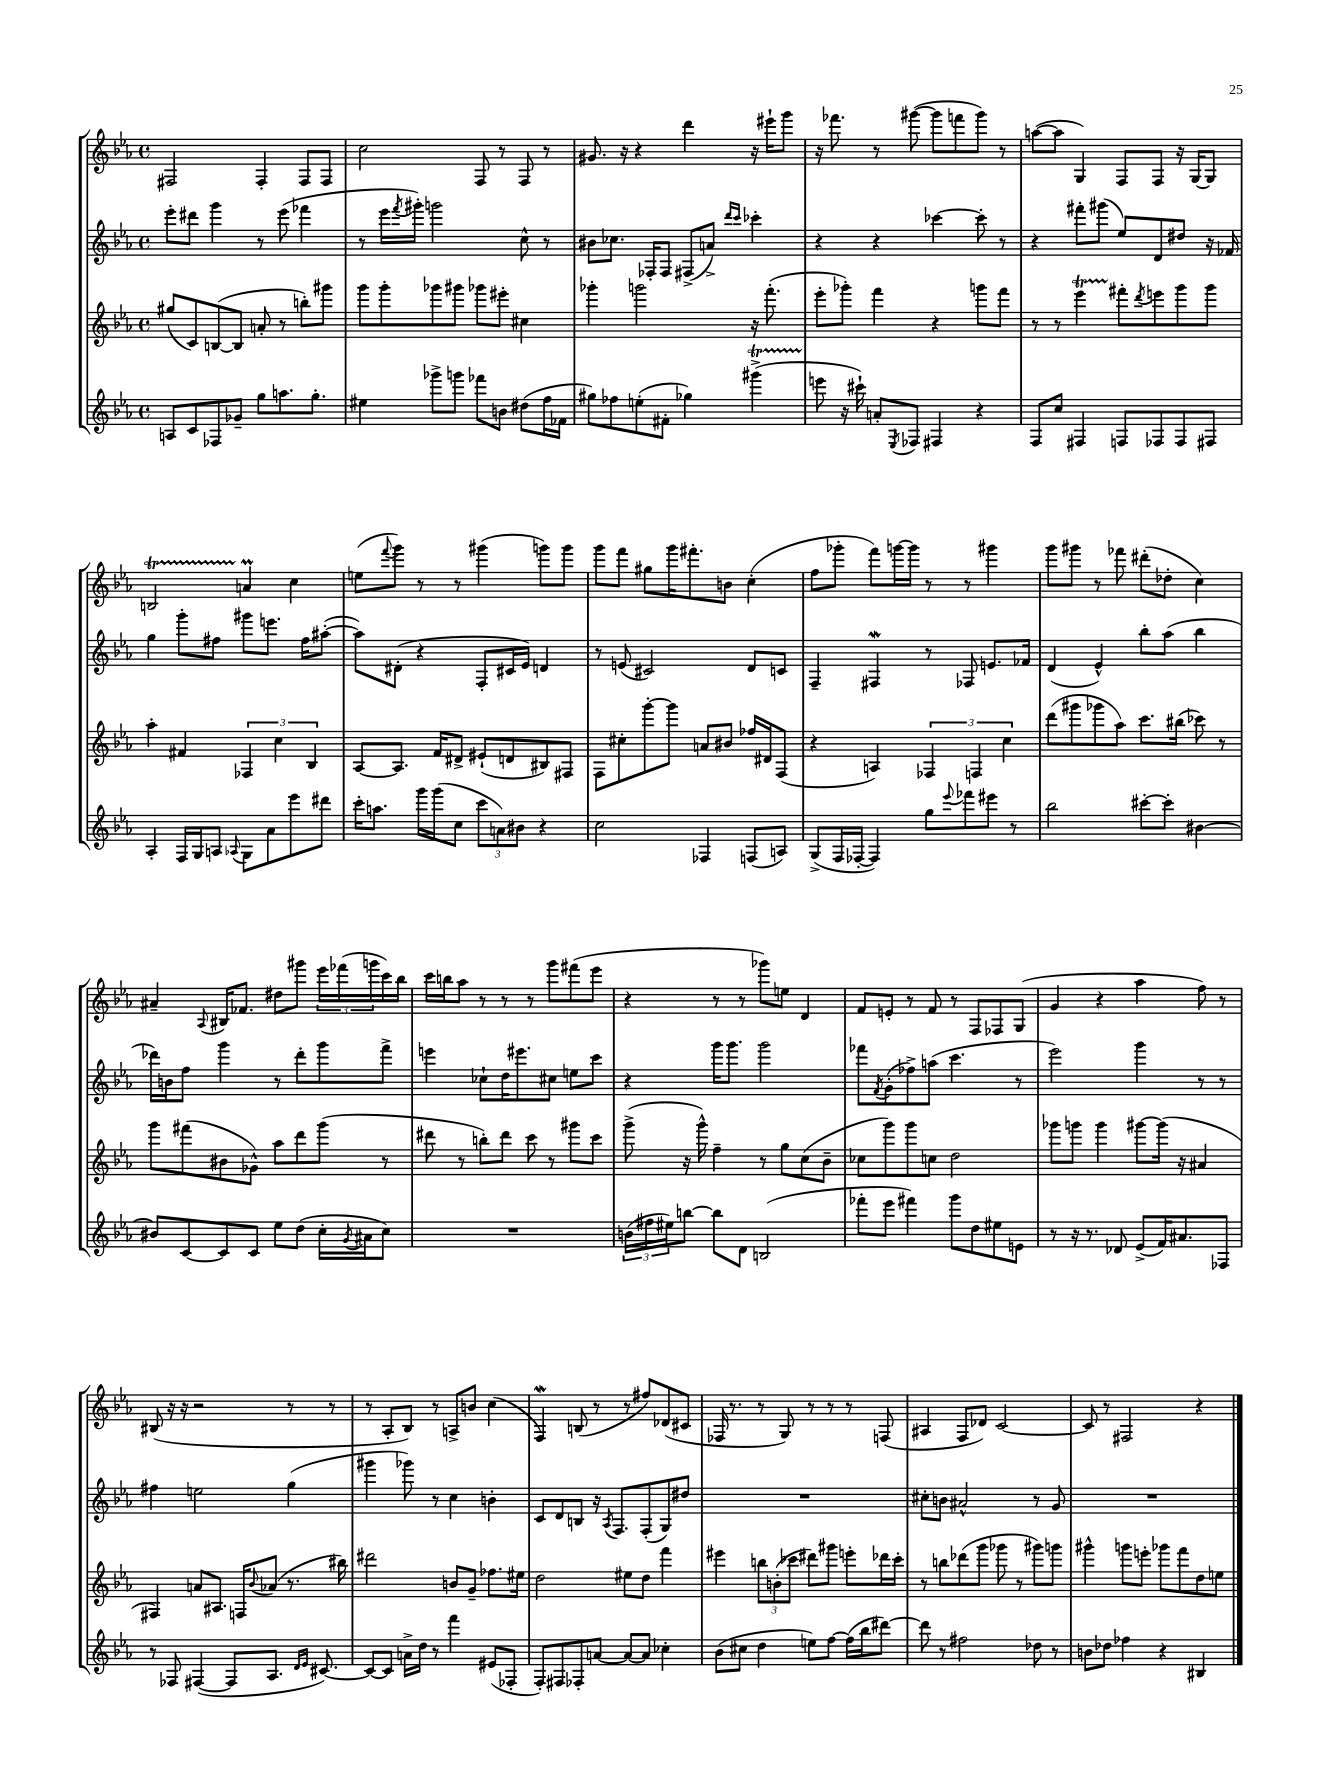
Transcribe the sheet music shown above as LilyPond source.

<<
\new StaffGroup <<
\new Staff = "s0" {
    \clef treble \key ees \major \defaultTimeSignature \time 4/4
    fis2 fis4-. fis8 fis8 |
    c''2 f8 r8 f8 r8 |
    gis'8. r16 r4 d'''4 r16 eis'''16-! g'''8 |
    r16 fes'''8. r8 gis'''8~( gis'''8 f'''8 gis'''8) r8 |
    a''8~( a''8 g4) f8 f8 r16 g16~ g8 |
    b2\startTrillSpan a'4\prall\stopTrillSpan c''4 |
    e''8( \appoggiatura { f'''8 } g'''8) r8 r8 gis'''4( g'''8) g'''8 |
    g'''8 f'''8 gis''8 g'''16 fis'''8.-. b'8 c''4-.( |
    f''8 ges'''8-. f'''8) g'''16~ g'''16 r8 r8 gis'''4 |
    g'''8 gis'''8 r8 fes'''8 dis'''8-.( des''8-. c''4) |
    ais'4-- \appoggiatura { aes8 } bis16 fes'8. dis''8 gis'''8 \tuplet 3/2 { ees'''16 fes'''16( g'''16 } c'''16) bes''16 |
    c'''16 b''16 aes''8 r8 r8 r8 g'''8 fis'''8( ees'''8 |
    r4 r8 r8 ges'''8) e''8 d'4 |
    f'8 e'8-. r8 f'8 r8 f8 fes8 g8( |
    g'4 r4 aes''4 f''8) r8 |
    bis8( r16 r16 r2 r8 r8 |
    r8 aes8-. bes8) r8 a8-> b'8 c''4( |
    f4\mordent) b8( r8 r8 fis''8) des'8( cis'8 |
    fes16 r8. r8 g8) r8 r8 r8 f8( |
    ais4 f8 des'8) c'2~ |
    c'8 r8 fis2 r4 \bar "|." |
}
\new Staff = "s1" {
    \clef treble \key ees \major \defaultTimeSignature \time 4/4
    ees'''8-. dis'''8 g'''4 r8 ees'''8( fes'''4 |
    r8 ees'''16 \acciaccatura { f'''8 } gis'''16-.) g'''2 c''8-^ r8 |
    bis'8 ces''8. fes16-. fes8 fis8->( a'8->) \grace { d'''16 c'''16 } ces'''4-. |
    r4 r4 ces'''4~ ces'''8-. r8 |
    r4 fis'''8-. gis'''8( ees''8) d'8 dis''8 r16 fes'16 |
    g''4 g'''8-. fis''8 gis'''8 e'''8. fis''16 ais''8~-.( |
    ais''8) dis'8-.( r4 f8-. cis'16 ees'16) d'4 |
    r8 e'8( cis'2) d'8 c'8 |
    f4-- fis4\mordent r8 fes8 e'8. fes'16 |
    d'4( ees'4-^) bes''8-. aes''8( bes''4 |
    des'''16) b'16 f''8 g'''4 r8 des'''8-. g'''8 f'''8-> |
    e'''4 ces''8-! d''16 eis'''8. cis''8 e''8 c'''8 |
    r4 g'''16 g'''8. g'''2 |
    fes'''8 \acciaccatura { f'8 } g'8-.( fes''8->) a''8( c'''4. r8 |
    ees'''2) g'''4 r8 r8 |
    fis''4 e''2 g''4( |
    gis'''4 ges'''8) r8 c''4 b'4-. |
    c'8 d'8 b8 r16 \acciaccatura { aes8 } f8. f8-.( g8) dis''8 |
    R1 |
    cis''8-. b'8 ais'2-^ r8 g'8 |
    R1 \bar "|." |
}
\new Staff = "s2" {
    \clef treble \key ees \major \defaultTimeSignature \time 4/4
    gis''8( c'8) b8~( b8 a'8-. r8 b''8-.) gis'''8 |
    g'''8 g'''8-. ges'''8 gis'''8 ges'''8 eis'''8-. cis''4 |
    ges'''4-. g'''2 r16 f'''8.-.( |
    ees'''8-. ges'''8-.) f'''4 r4 g'''8 f'''8 |
    r8 r8 ees'''4\startTrillSpan fis'''8-.\stopTrillSpan \acciaccatura { d'''8 } e'''8 g'''8 g'''8 |
    aes''4-. fis'4 \tuplet 3/2 { fes4 c''4 bes4 } |
    aes8~ aes8. f'16 dis'8-> eis'8-!( d'8 bis8) fis8 |
    f8 cis''8-. g'''8~-. g'''8 a'8 bis'8 fes''16 dis'16 f8( |
    r4 a4) \tuplet 3/2 { fes4 f4 c''4 } |
    d'''8( gis'''8 ges'''8 aes''8) c'''8. bis''16( ces'''8) r8 |
    g'''8 fis'''8( bis'8 ges'8-^) aes''8 d'''8 g'''8( r8 |
    dis'''8 r8 b''8-.) dis'''8 c'''8 r8 gis'''8 c'''8 |
    g'''8->( r16 g'''16-^) f''4-- r8 g''8 c''8( bes'8-- |
    ces''8 g'''8) g'''8 c''8 d''2 |
    ges'''8 g'''8 g'''4 gis'''8~ gis'''16( r16 ais'4 |
    fis4) a'8 ais8. f16 \appoggiatura { bes'8 } aes'8( r8. bis''16) |
    dis'''2 b'8 g'8-- fes''8. eis''16 |
    d''2 eis''8 d''8 f'''4 |
    eis'''4 \tuplet 3/2 { b''8 b'8-.( ces'''8 } dis'''8) gis'''8 e'''8-. des'''16 ces'''16-. |
    r8 b''8 des'''8( g'''8 ges'''8 r8 gis'''8) g'''8 |
    gis'''4-^ g'''8 e'''8-. ges'''8 f'''8 d''8 e''8 \bar "|." |
}
\new Staff = "s3" {
    \clef treble \key ees \major \defaultTimeSignature \time 4/4
    a8 c'8 fes8 ges'8-- g''8 a''8. g''8.-. |
    eis''4 ges'''8-> g'''8 fes'''8 b'8 dis''8( f''16 fes'16 |
    gis''8) fes''8 e''8-.( fis'8-. ges''4) gis'''4->\startTrillSpan( |
    e'''8\stopTrillSpan r16 cis'''16-!) a'8-. \acciaccatura { ees8 } fes8 fis4 r4 |
    f8 c''8 fis4 f8 fes8 fes8 fis8 |
    aes4-. f16 g16 a8 \appoggiatura { aes8 } g8 aes'8 ees'''8 dis'''8 |
    c'''16-. a''8. g'''16 g'''16( c''8 \tuplet 3/2 { c'''8 a'8) bis'8 } r4 |
    c''2 fes4 f8( a8) |
    g8->( f16 fes16~-. fes4) g''8 \appoggiatura { ees'''8 } fes'''8 eis'''8 r8 |
    bes''2 cis'''8~-. cis'''8-. bis'4~ |
    bis'8 c'8~ c'8 c'8 ees''8 d''8( c''16-. \acciaccatura { g'8 } ais'16 c''8) |
    R1 |
    \tuplet 3/2 { b'16( fis''16 eis''16) } b''8~ b''8 d'8 b2( |
    fes'''8-. ees'''8 fis'''4) g'''8 d''8 eis''8 e'8 |
    r8 r16 r8. des'8 ees'8->( f'16) ais'8. fes8 |
    r8 fes8 fis4~( fis8 aes8. \grace { d'16 ees'16 } cis'8.~) |
    cis'8~ cis'8 a'16-> d''16 r8 f'''4 eis'8( fes8-. |
    f8-.) fis8 fes8-. a'8~ a'8~ a'8 ces''4-. |
    bes'8( cis''8 d''4 e''8) f''8~ f''16( bes''16 dis'''8~) |
    dis'''8 r8 fis''2 des''8 r8 |
    b'8 des''8 fes''4 r4 bis4 \bar "|." |
}
>>
>>
\layout { \context { \Score \remove "Bar_number_engraver" } }
